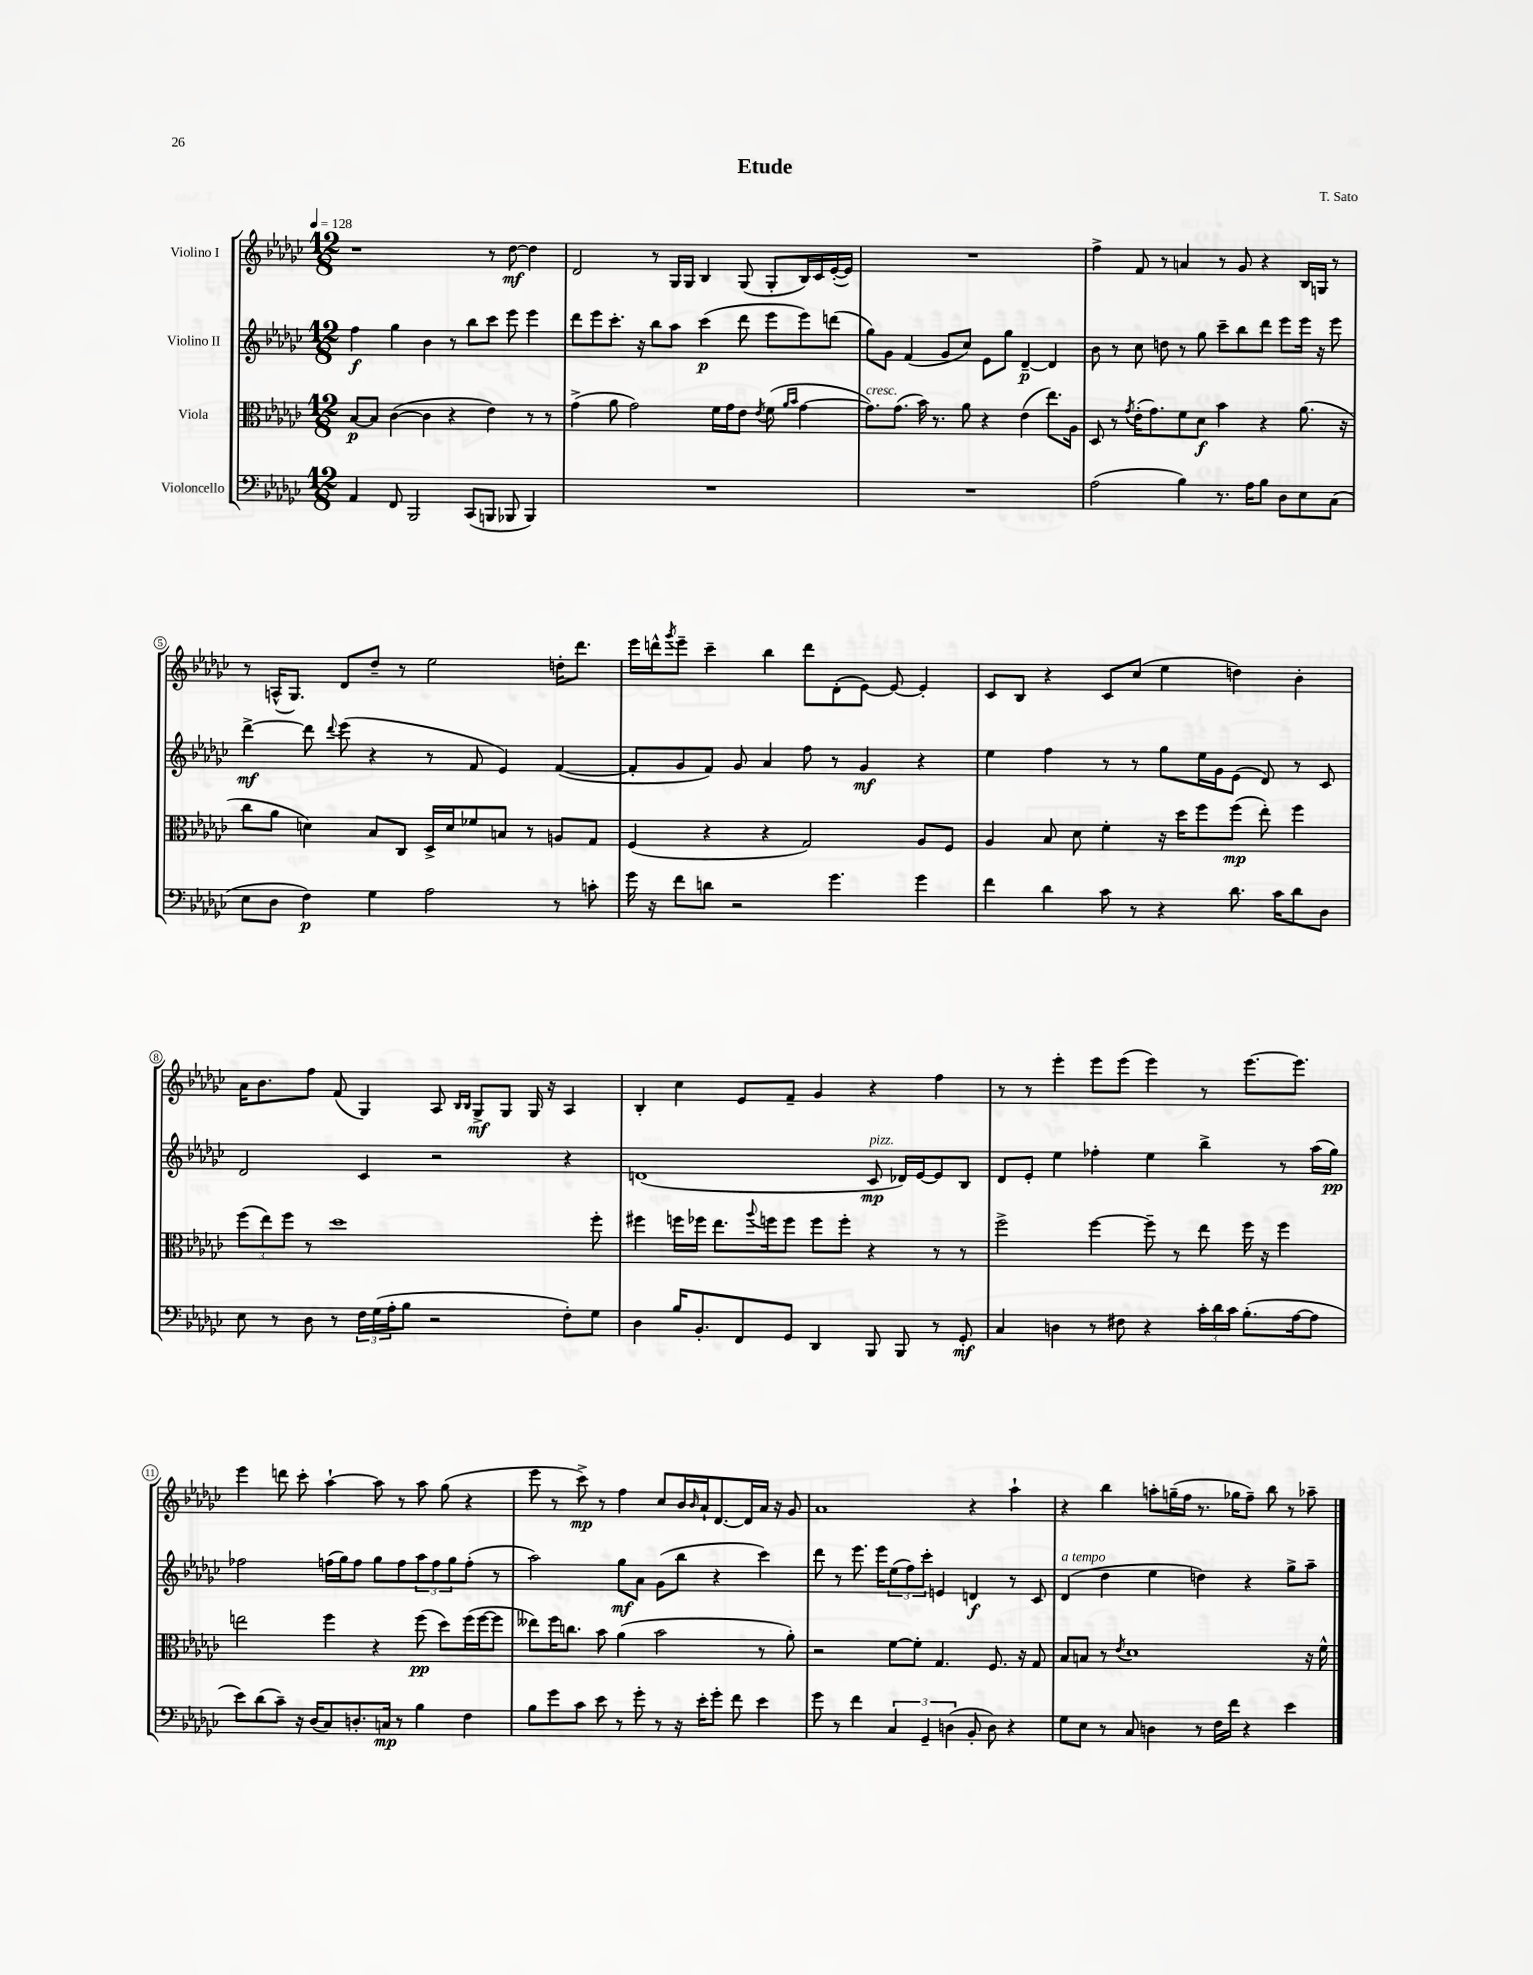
\header { title = "Etude" composer = "T. Sato" }
<<
\new StaffGroup <<
\new Staff = "s0" \with { instrumentName = "Violino I" } {
    \clef treble \key ges \major \numericTimeSignature \time 12/8 \tempo 4 = 128
    r1 r8 des''8~\mf des''4 |
    des'2 r8 ges16 ges16 bes4 ges8( ges8-. bes16) ces'16 ees'16~-.( ees'16) |
    R1. |
    f''4-> f'8 r8 a'4 r8 ges'8 r4 bes16 g16 r8 |
    r8 a16-^( ges8.) des'8 des''8-- r8 ees''2 d''16-. des'''8. |
    ees'''16 d'''16-^ \acciaccatura { ges'''8 } ees'''8-- ces'''4-- bes''4 d'''8 des'8-.( ees'8~) ees'8~ ees'4-. |
    ces'8 bes8 r4 ces'8 ces''8( ees''4 d''4) bes'4-. |
    aes'16 bes'8. f''8 f'8( ges4) aes8 \grace { bes16 bes16 } ges8->\mf ges8 ges16 r16 aes4 |
    bes4-. ces''4 ees'8 f'8-- ges'4 r4 f''4 |
    r8 r8 ees'''4-. ees'''8 ees'''8( ees'''4) r8 ees'''8.~ ees'''8. |
    ees'''4 d'''8 ces'''8-. aes''4~-! aes''8 r8 aes''8 ges''8( r4 |
    ees'''8 r8 ces'''8->\mp) r8 f''4 ces''8 bes'16 \grace { bes'16 } aes'16-! des'8.~ des'16 aes'16 r16 ges'8 |
    aes'1 r4 aes''4-! |
    r4 bes''4 a''8-. g''16--( f''16 r8. ges''16 f''8--) bes''8 r8 aes''8-- \bar "|." |
}
\new Staff = "s1" \with { instrumentName = "Violino II" } {
    \clef treble \key ges \major \numericTimeSignature \time 12/8
    f''4\f ges''4 bes'4 r8 bes''8 ces'''8 ees'''8 ees'''4 |
    des'''8 ees'''8 ces'''8.-. r16 bes''8 aes''8 ces'''4\p( des'''8 ees'''8 ees'''8) d'''8( |
    ges''8) ges'8 f'4( ges'8 ces''8) ees'8 ges''8 des'4~--\p des'4 |
    bes'8 r8 ces''8 d''8 r8 ges''8 ces'''8-- bes''8 des'''8 ees'''8 ees'''16 r16 ees'''8 |
    des'''4~->\mf des'''8 \appoggiatura { des'''8 } ees'''8( r4 r8 f'8 ees'4) f'4~( |
    f'8-. ges'8 f'8) ges'8 aes'4 f''8 r8 ges'4\mf r4 |
    ees''4 f''4 r8 r8 ges''8 ees''16 ges'16 ees'8( des'8) r8 ces'8 |
    des'2 ces'4 r2 r4 |
    d'1( ces'8\mp^\markup { \italic "pizz." } des'16) ees'16~ ees'8 bes8 |
    des'8 ees'8-. ees''4 fes''4-. ees''4 bes''4-> r8 aes''16( ges''16\pp) |
    fes''2 f''16( ges''16) f''8 ges''8 f''8 \tuplet 3/2 { aes''8 f''8 ges''8 } f''8-.( r8 |
    aes''2) ges''8\mf aes'8 ges'8( bes''8 r4 ces'''4) |
    des'''8 r8 ees'''8. ees'''16 \tuplet 3/2 { ees''8( f''8) ces'''8-. } e'4 d'4\f r8 ces'8 |
    des'4^\markup { \italic "a tempo" }( des''4 ees''4 d''4) r4 ges''8-> aes''8-- \bar "|." |
}
\new Staff = "s2" \with { instrumentName = "Viola" } {
    \clef alto \key ges \major \numericTimeSignature \time 12/8
    bes8~\p bes8 ces'4~( ces'4 r4 ees'4) r8 r8 |
    ges'4->( aes'8 ges'2) f'16 ges'16 ees'8 \acciaccatura { ees'8 } f'8( \grace { aes'16 bes'16 } ges'4~ |
    ges'8.^\markup { \italic "cresc." }) ges'8.( bes'16) r8. aes'8 r4 ees'4( ees''8.) aes16 |
    des8 r8 \acciaccatura { ges'8 } ees'16-.( ges'8.) f'8 des'8\f bes'4 r4 aes'8.( r16 |
    ces''8 aes'8 d'4) bes8 ces8 des16-> d'16 fes'8 b8 r8 a8 ges8 |
    f4( r4 r4 ges2) aes8 f8 |
    aes4 bes8 des'8 f'4-. r16 des''16 f''8 f''8\mp( ees''8-.) f''4 |
    \tuplet 3/2 { f''8( ees''8) f''8 } r8 des''1 f''8-. |
    fis''4 f''16 fes''16 ees''8. \appoggiatura { aes''8 } f''16 f''8 f''8 f''8-. r4 r8 r8 |
    f''2-> f''4~ f''8-- r8 ees''8 f''16 r16 f''4 |
    e''2 f''4 r4 f''8\pp( des''8) f''16( f''16~ f''8 |
    eeses''8) f''16 c''8. bes'8 aes'4( bes'2 r8 aes'8-.) |
    r2 f'8~ f'8-. ges4. f8. r16 ges8 |
    bes8 b8 r8 \acciaccatura { ees'8 } des'1 r16 f'16-^ \bar "|." |
}
\new Staff = "s3" \with { instrumentName = "Violoncello" } {
    \clef bass \key ges \major \numericTimeSignature \time 12/8
    aes,4 f,8 bes,,2 ces,8( b,,8 bes,,8 bes,,4) |
    R1. |
    R1. |
    aes2( bes4) r8. aes16 bes8 des8 ees8 ces8( |
    ees8 des8 f4\p) ges4 aes2 r8 c'8-. |
    ges'16 r16 f'8 d'8 r2 ges'4. ges'4 |
    f'4 des'4 ces'8 r8 r4 des'8. ces'16 des'8 des8 |
    ees8 r8 des8 r8 \tuplet 3/2 { f16 ges16( aes16-. } bes8 r2 f8-.) ges8 |
    des4 bes16 bes,8.-. f,8 ges,8 des,4 bes,,8 bes,,8 r8 ges,8-.\mf |
    ces4 d4 r8 fis8 r4 \tuplet 3/2 { ces'16-. des'16 ces'16 } bes8.-.( aes16~ aes8 |
    ees'8) des'8( ces'8--) r16 des16( ces8) d8.-. c16\mp r8 bes4 f4 |
    bes8 ges'8 ces'8 ees'8 r8 ges'8-. r8 r16 ees'16-. ges'8-. f'8 ees'4 |
    ges'8 r8 f'4 \tuplet 3/2 { ces4 ges,4-- d4( } bes,8-. d8) r4 |
    ges8 ees8 r8 ces8 d4 r8 f16 f'16 r4 ees'4 \bar "|." |
}
>>
>>
\layout { \context { \Score \override BarNumber.stencil = #(make-stencil-circler 0.1 0.3 ly:text-interface::print) } }
